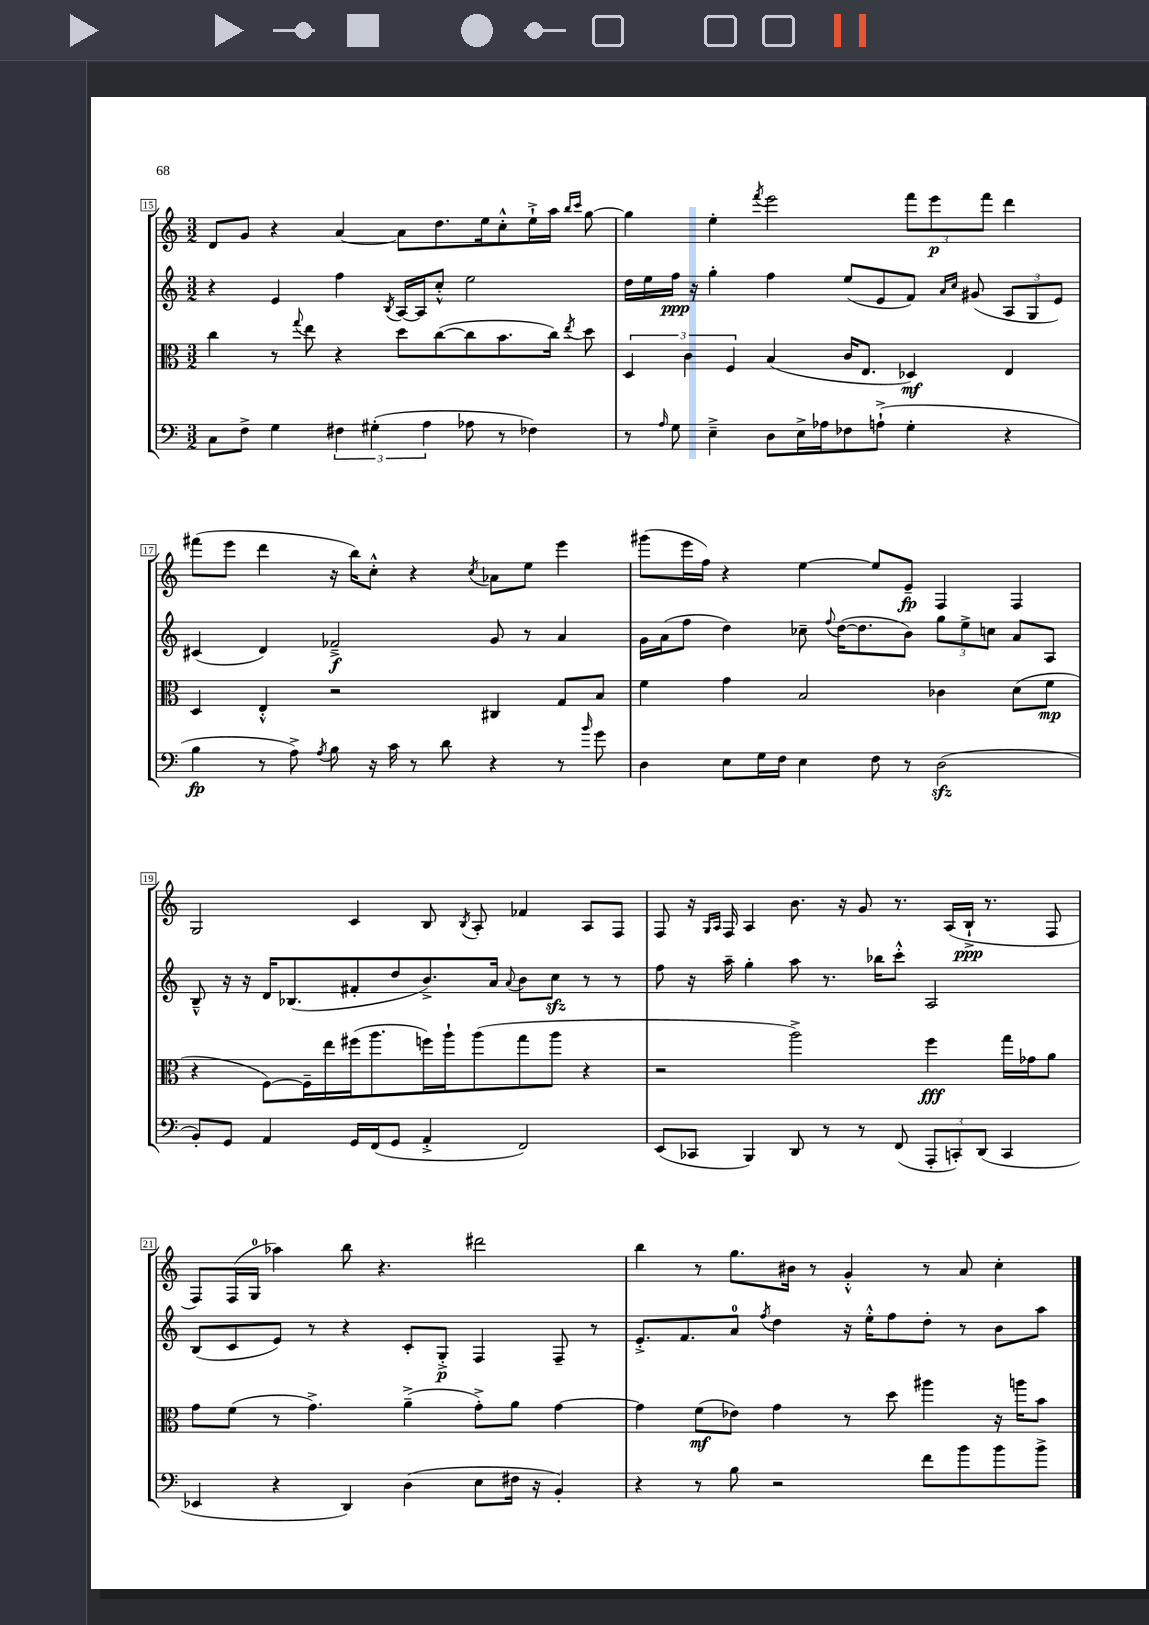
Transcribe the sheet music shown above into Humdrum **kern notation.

**kern	**kern	**kern	**kern
*staff4	*staff3	*staff2	*staff1
*clefF4	*clefC3	*clefG2	*clefG2
*k[]	*k[]	*k[]	*k[]
*M3/2	*M3/2	*M3/2	*M3/2
8C	4cc	4r	8d
8F^	.	.	8g
4G	8r	4e	4r
.	8qqgg	.	.
.	8ee	.	.
6F#	4r	4ff	[4a
(6G#'	.	.	.
.	.	8qB	.
.	8dd	[16A	8a]
.	.	16A]	.
6A	.	.	.
.	([8cc	8cc'^^	8.dd
8A-	8cc]	2ee	.
.	.	.	16ee
8r	8.b	.	8cc'^^
4F-)	.	.	16ee`^
.	16cc)	.	16aa
.	.	.	16qqbb
.	8qee	.	16qqccc
.	8dd	.	[8gg
=	=	=	=
8r	6D	16dd	4gg]
.	.	16ee	.
16qqA	.	.	.
8G	.	16ff	.
.	6c	.	.
.	.	16r	.
4E~^	.	4gg'	4ee'
.	6F	.	.
.	.	.	8qfff
8D	(4B	4ff	2eee
16E^	.	.	.
16A-	.	.	.
8F-	16c	(8ee	.
.	8.E	.	.
(8A`^	.	8e	.
4G'	4D-)	8f)	12fff
.	.	.	12eee
.	.	16qqa	.
.	.	16qqcc	.
.	.	(8g#	.
.	.	.	12fff
4r	4E	12A	4ddd
.	.	12G	.
.	.	12e)	.
=	=	=	=
4B	4D	(4c#	(8fff#
.	.	.	8eee
8r	4E'^^	4d)	4ddd
8A^)	.	.	.
8qA	.	.	.
8B	2r	2f-~^	16r
.	.	.	16bb)
16r	.	.	8cc'^^
16c	.	.	.
8r	.	.	4r
8d	.	.	.
.	.	.	8qcc
4r	4C#	8g	8a-
.	.	8r	8ee
8r	8G	4a	4eee
16qqb	.	.	.
8g	8B	.	.
=	=	=	=
4D	4f	16g	(8ggg#
.	.	(16a	.
.	.	8ff	16eee
.	.	.	16ff)
8E	4g	4dd)	4r
16G	.	.	.
16F	.	.	.
4E	2B	8cc-~	[4ee
.	.	8qqff	.
.	.	([16dd	.
.	.	8.dd]	.
8F	.	.	8ee]
8r	.	8b)	8e~
(2D	4c-	12gg	4F
.	.	12ee^	.
.	.	12cc	.
.	(8d	8a	4F
.	8f	8A	.
=	=	=	=
8BB')	4r	8B~^^	2G
8GG	.	16r	.
.	.	16r	.
4AA	[8F)	16d	.
.	.	(8.B-	.
.	16F~]	.	.
.	16ee	.	.
16GG	(16ff#	8f#'	4c
(16FF	8.aa	.	.
8GG	.	8dd	.
4AA'^	16ff)	8.b^)	8B
.	16aa`	.	.
.	.	.	8qB
.	(8aa	.	8A'
.	.	16a	.
.	.	8qqa	.
2FF)	8gg	8b	4f-
.	8aa	8cc	.
.	4r	8r	8A
.	.	8r	8F
=	=	=	=
(8EE	2r	8ff	8F
8CC-	.	16r	16r
.	.	.	16qqG
.	.	.	16qqA
.	.	16aa~	16F
4BBB)	.	4gg'	4A
8DD	2aa^)	8aa	8.b
8r	.	8.r	.
.	.	.	16r
8r	.	.	8g
.	.	16bb-	.
(8FF	.	8ccc'^^	8.r
12AAA'	4ff	2A	.
.	.	.	(16A
12CC')	.	.	.
.	.	.	16B`^
(12DD	.	.	.
.	.	.	8.r
4CC	16gg	.	.
.	16g-	.	.
.	8a	.	8F
=	=	=	=
4EE-	8g	(8B	8F)
.	(8f	8c	(16F
.	.	.	16G
4r	8r	8e)	4aa-)
.	4.g^)	8r	.
4DD)	.	4r	8bb
.	.	.	4.r
(4D	(4a~^	8c'	.
.	.	8G'^	.
8E	8g'^)	4F	2ddd#
16F#	8a	.	.
16r	.	.	.
4BB')	[4g	8F~	.
.	.	8r	.
=	=	=	=
4r	4g]	8.e'^	4bb
.	.	8.f	.
8r	(8f	.	8r
8B	8e-)	8a	8.gg
.	.	8qff	.
2r	4g	4dd	.
.	.	.	16b#
.	.	.	8r
.	8r	16r	4g'^^
.	.	16ee'^^	.
.	8dd	8ff	.
8f	4aa#	8dd'	8r
8b	.	8r	8a
8b	16r	8b	4cc'
.	16aa	.	.
8b^	8b	8aa	.
==	==	==	==
*-	*-	*-	*-
